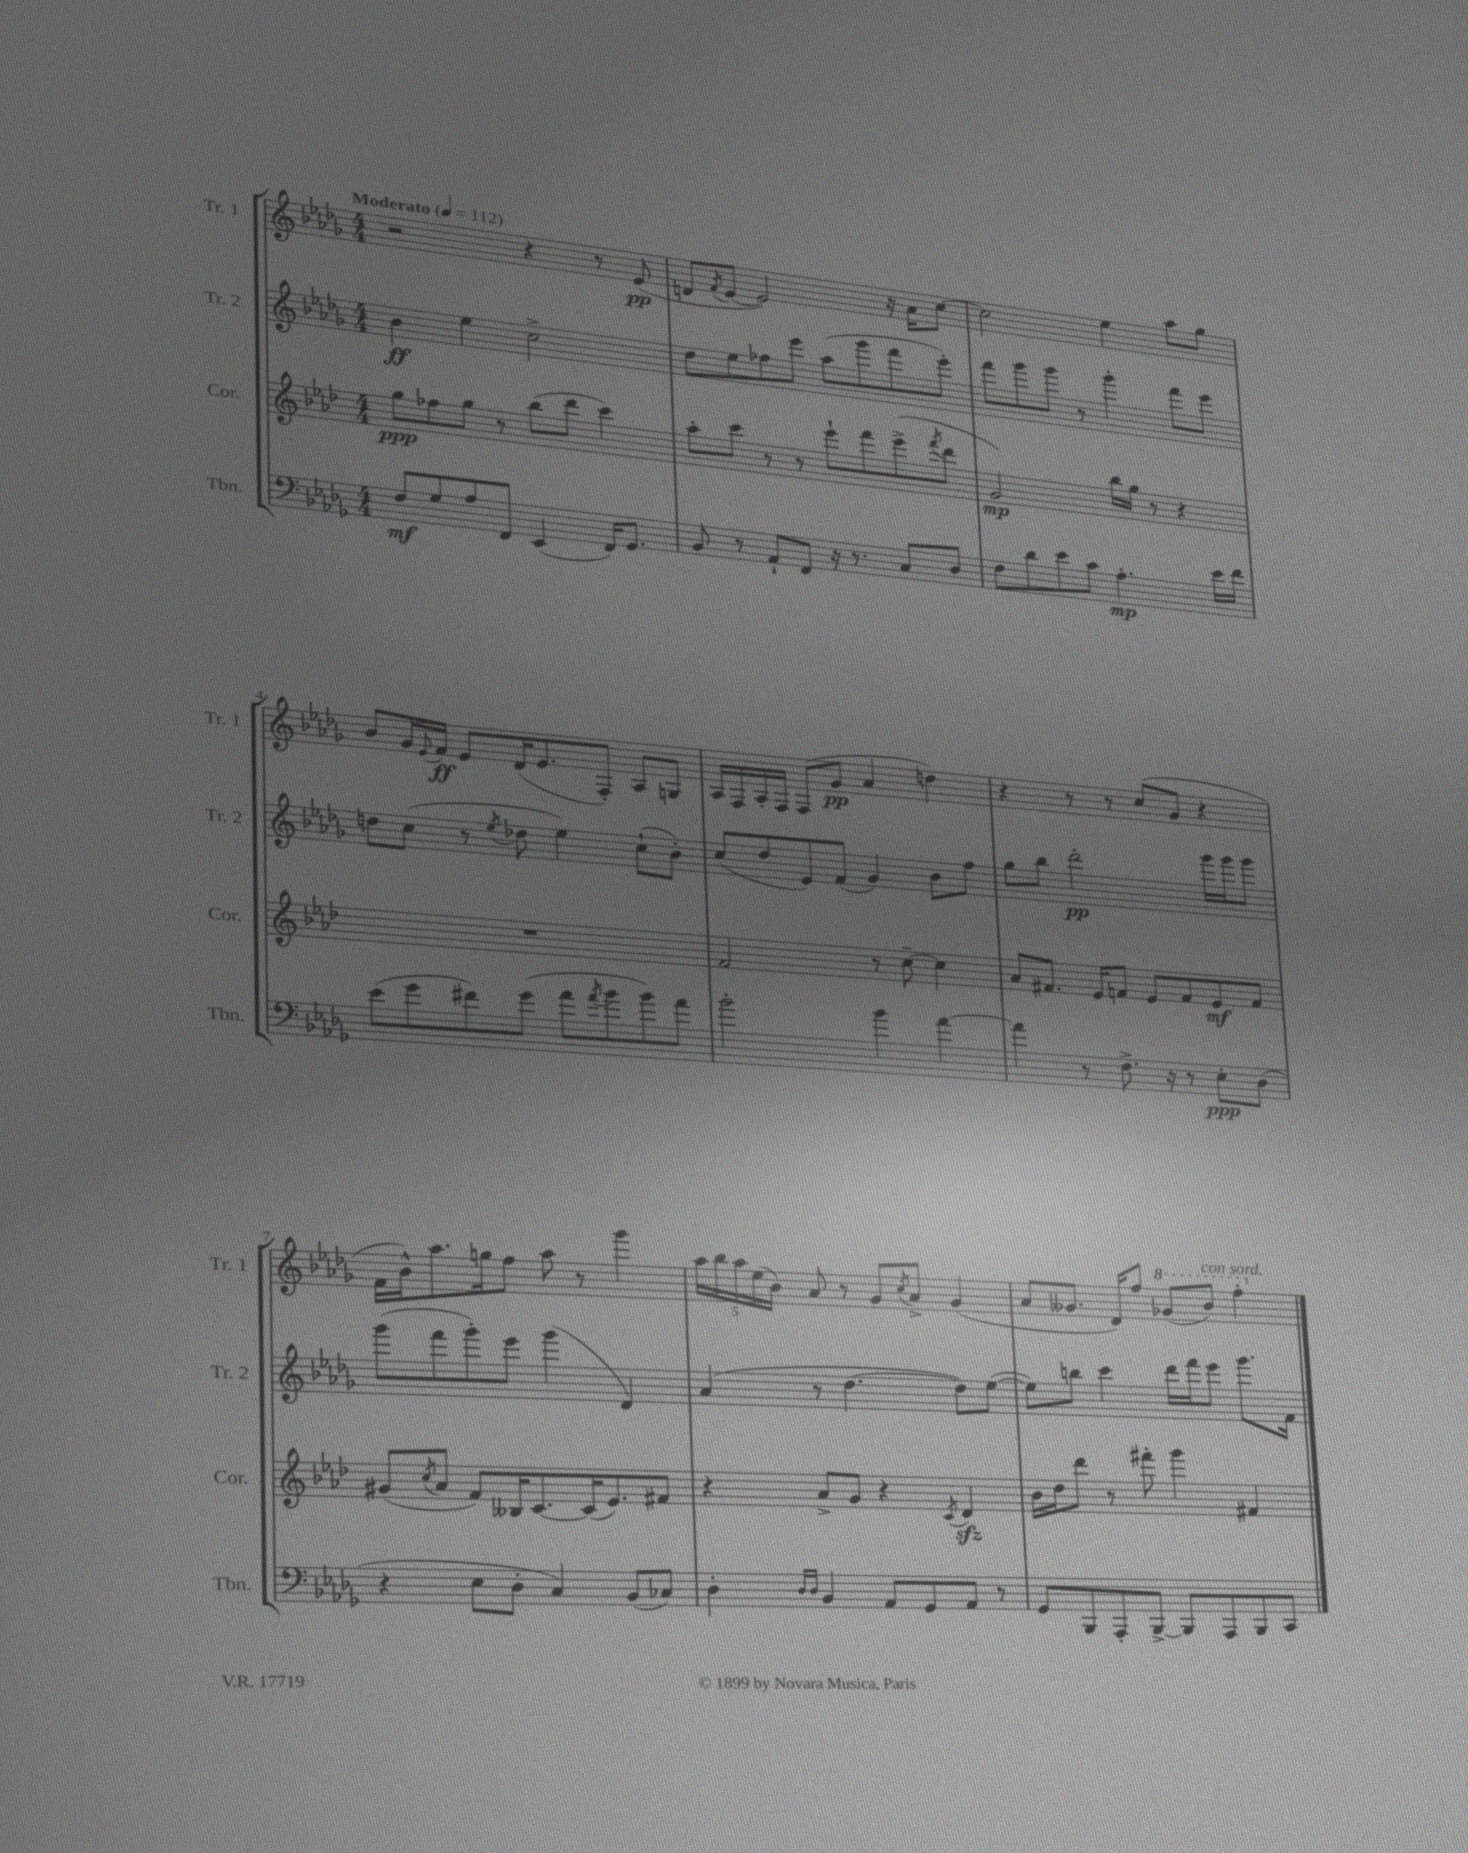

**kern	**dynam	**kern	**dynam	**kern	**dynam	**kern	**dynam
*part4	*part4	*part3	*part3	*part2	*part2	*part1	*part1
*staff4	*staff4	*staff3	*staff3	*staff2	*staff2	*staff1	*staff1
*I"Tbn.	*	*I"Cor.	*	*I"Tr. 2	*	*I"Tr. 1	*
*I'Tbn.	*	*I'Cor.	*	*I'Tr. 2	*	*I'Tr. 1	*
*clefF4	*	*clefG2	*	*clefG2	*	*clefG2	*
*k[b-e-a-d-g-]	*	*k[b-e-a-d-]	*	*k[b-e-a-d-g-]	*	*k[b-e-a-d-g-]	*
*M4/4	*	*M4/4	*	*M4/4	*	*M4/4	*
*MM112	*	*MM112	*	*MM112	*	*MM112	*
=1	=1	=1	=1	=1	=1	=1	=1
!	!	!	!	!	!	!LO:TX:a:B:t=Moderato	!
8F/L	mf	8gg\L	ppp	4b-\	ff	2r	.
8G-/	.	8ff-X\	.	.	.	.	.
8A-/	.	8gg\J	.	4ee-\	.	.	.
8FF/J	.	8r	.	.	.	.	.
(4EE-/	.	(8bb-\L	.	2cc^\	.	4r	.
.	.	8ddd-\J	.	.	.	.	.
16FF/KL)	.	4ccc\)	.	.	.	8r	.
8.GG-/J	.	.	.	.	.	.	.
.	.	.	.	.	.	(8e-/	pp
=2	=2	=2	=2	=2	=2	=2	=2
8BB-/	.	8aa-'\L	.	8dd-\L	.	8dn/L	.
.	.	.	.	.	.	8qf/	.
8r	.	8ccc\J	.	8ee-\	.	[8e-/J	.
8AA-`/L	.	8r	.	8ff-X\	.	2e-/])	.
8FF/J	.	8r	.	8eee-\J	.	.	.
16r	.	8eee-`\L	.	(8aa-\L	.	.	.
8.r	.	.	.	.	.	.	.
.	.	8fff\	.	8ggg-\	.	.	.
8C/L	.	(8eee-^\	.	8fff\	.	16r	.
.	.	.	.	.	.	16a-\KL	.
.	.	8qfff/	.	.	.	.	.
8D-/J	.	8ddd-\J	.	8eee-'\J)	.	[8cc\J	.
=3	=3	=3	=3	=3	=3	=3	=3
8F\L	.	2g/)	mp	8fff\L	.	2cc\]	.
8d-\	.	.	.	8ggg-\	.	.	.
8e-\	.	.	.	8ggg-\J	.	.	.
8c\J	.	.	.	8r	.	.	.
4.A-'\	mp	16bb-\LL	.	4ggg-'\	.	4ee-\	.
.	.	16gg\JJ	.	.	.	.	.
.	.	8r	.	.	.	.	.
.	.	4r	.	8fff\L	.	8aa-\L	.
16e-\LL	.	.	.	8eee-\J	.	8gg-\J	.
16f\JJ	.	.	.	.	.	.	.
!!LO:LB:g=z
=4	=4	=4	=4	=4	=4	=4	=4
(8e-\L	.	1r	.	8ddn\L	.	8b-/L	.
8g-\	.	.	.	(8cc\J	.	16g-/L	.
.	.	.	.	.	.	8qqe-/	.
.	.	.	.	.	.	16f/JJ	ff
8f#X\)	.	.	.	8r	.	8e-/L	.
.	.	.	.	8qee-/	.	.	.
(8g-\J	.	.	.	8dd-X\	.	(16d-/K	.
.	.	.	.	.	.	8.e-/	.
8a-\L	.	.	.	4ee-\)	.	.	.
8qa-/	.	.	.	.	.	.	.
8b-\	.	.	.	.	.	8F'/J)	.
8b-\)	.	.	.	(8cc`\L	.	8A-/L	.
8a-\J	.	.	.	8b-'\J)	.	8Gn/J	.
=5	=5	=5	=5	=5	=5	=5	=5
2b-'\	.	2f/	.	(8cc/L	.	16A-/LL	.
.	.	.	.	.	.	16F/	.
.	.	.	.	8dd-/	.	16A-'/	.
.	.	.	.	.	.	16F/JJ	.
.	.	.	.	8e-/)	.	(8F/L	.
.	.	.	.	(8f/J	.	8g-/J	pp
4b-\	.	8r	.	4g-/)	.	4a-/	.
.	.	[8cc~\	.	.	.	.	.
[4a-\	.	4cc\]	.	8b-\L	.	4ddn\)	.
.	.	.	.	8ff\J	.	.	.
=6	=6	=6	=6	=6	=6	=6	=6
4a-\]	.	8a-/L	.	8gg-\L	.	4r	.
.	.	8.f#X/J	.	8bb-\J	.	.	.
8r	.	.	.	2ddd-'\	pp	8r	.
.	.	16e-/KL	.	.	.	.	.
8.F^\	.	8fn/J	.	.	.	8r	.
.	.	8e-/L	.	.	.	(8cc/L	.
16r	.	.	.	.	.	.	.
8r	.	8f/	.	.	.	8g-/J	.
8E-'\L	ppp	8e-/	mf	16ggg-\LL	.	4r	.
.	.	.	.	16ggg-\J	.	.	.
(8D-\J	.	8f/J	.	8ggg-\J	.	.	.
!!LO:LB:g=z
=7	=7	=7	=7	=7	=7	=7	=7
4r	.	(8g#X/L	.	(8ggg-\L	.	16f\LL	.
.	.	.	.	.	.	16b-^^\J)	.
.	.	8qcc/	.	.	.	.	.
.	.	8a-/J	.	8fff\	.	8.aa-\	.
8E-\L	.	8f/L)	.	8ggg-'\)	.	.	.
.	.	.	.	.	.	16ggn\k	.
8D-'\J	.	16B--X/K	.	8eee-\J	.	8ff\J	.
.	.	[8.c/	.	.	.	.	.
4C/)	.	.	.	(4ggg-\	.	8aa-\	.
.	.	(16c/K]	.	.	.	8r	.
.	.	8.e-/)	.	.	.	.	.
(8BB-/L	.	.	.	4d-/)	.	4ggg-\	.
8C-X/J)	.	8f#X/J	.	.	.	.	.
=8	=8	=8	=8	=8	=8	=8	=8
4D-'\	.	4r	.	(4a-/	.	20aa-\LL	.
.	.	.	.	.	.	20bb-\	.
.	.	.	.	.	.	20aa-\	.
.	.	.	.	.	.	(20ee-\	.
.	.	.	.	.	.	20b-\JJ)	.
16qqD-/LL	.	.	.	.	.	.	.
16qqD-/JJ	.	.	.	.	.	.	.
4BB-/	.	8a-^/L	.	8r	.	8a-/	.
.	.	8g/J	.	[4.dd-\	.	8r	.
8AA-/L	.	4r	.	.	.	8g-/L	.
.	.	.	.	.	.	8qcc/	.
8GG-/	.	.	.	.	.	8a-^/J	.
.	.	8qc/	.	.	.	.	.
8AA-/J	.	4d-zz/	.	8dd-\L])	.	(4g-/	.
8r	.	.	.	([8ee-\J	.	.	.
=9	=9	=9	=9	=9	=9	=9	=9
8GG-/L	.	16b-\LL	.	8ee-\L])	.	8a-/L	.
.	.	16dd-\J	.	.	.	.	.
8BBB-/	.	8ddd-\J	.	8bbn\J	.	8.g--X/J	.
8AAA-'/	.	8r	.	4ccc\	.	.	.
.	.	.	.	.	.	16d-/KL)	.
[8BBB-^/J	.	8fff#X'\	.	.	.	8ff/J	.
*	*	*	*	*	*	*8va	*
8BBB-/L]	.	4ggg\	.	16ddd-\LL	.	(8gg-X/L	.
.	.	.	.	16fff\J	.	.	.
!	!	!	!	!	!	!LO:TX:a:i:t=con sord.	!
8AAA-/	.	.	.	8eee-\J	.	8bb-/J)	.
8BBB-/	.	4f#X/	.	8.ggg-\L	.	4fff'\	.
8CC/J	.	.	.	.	.	.	.
.	.	.	.	16f\Jk	.	.	.
*	*	*	*	*	*	*X8va	*
==	==	==	==	==	==	==	==
*-	*-	*-	*-	*-	*-	*-	*-
